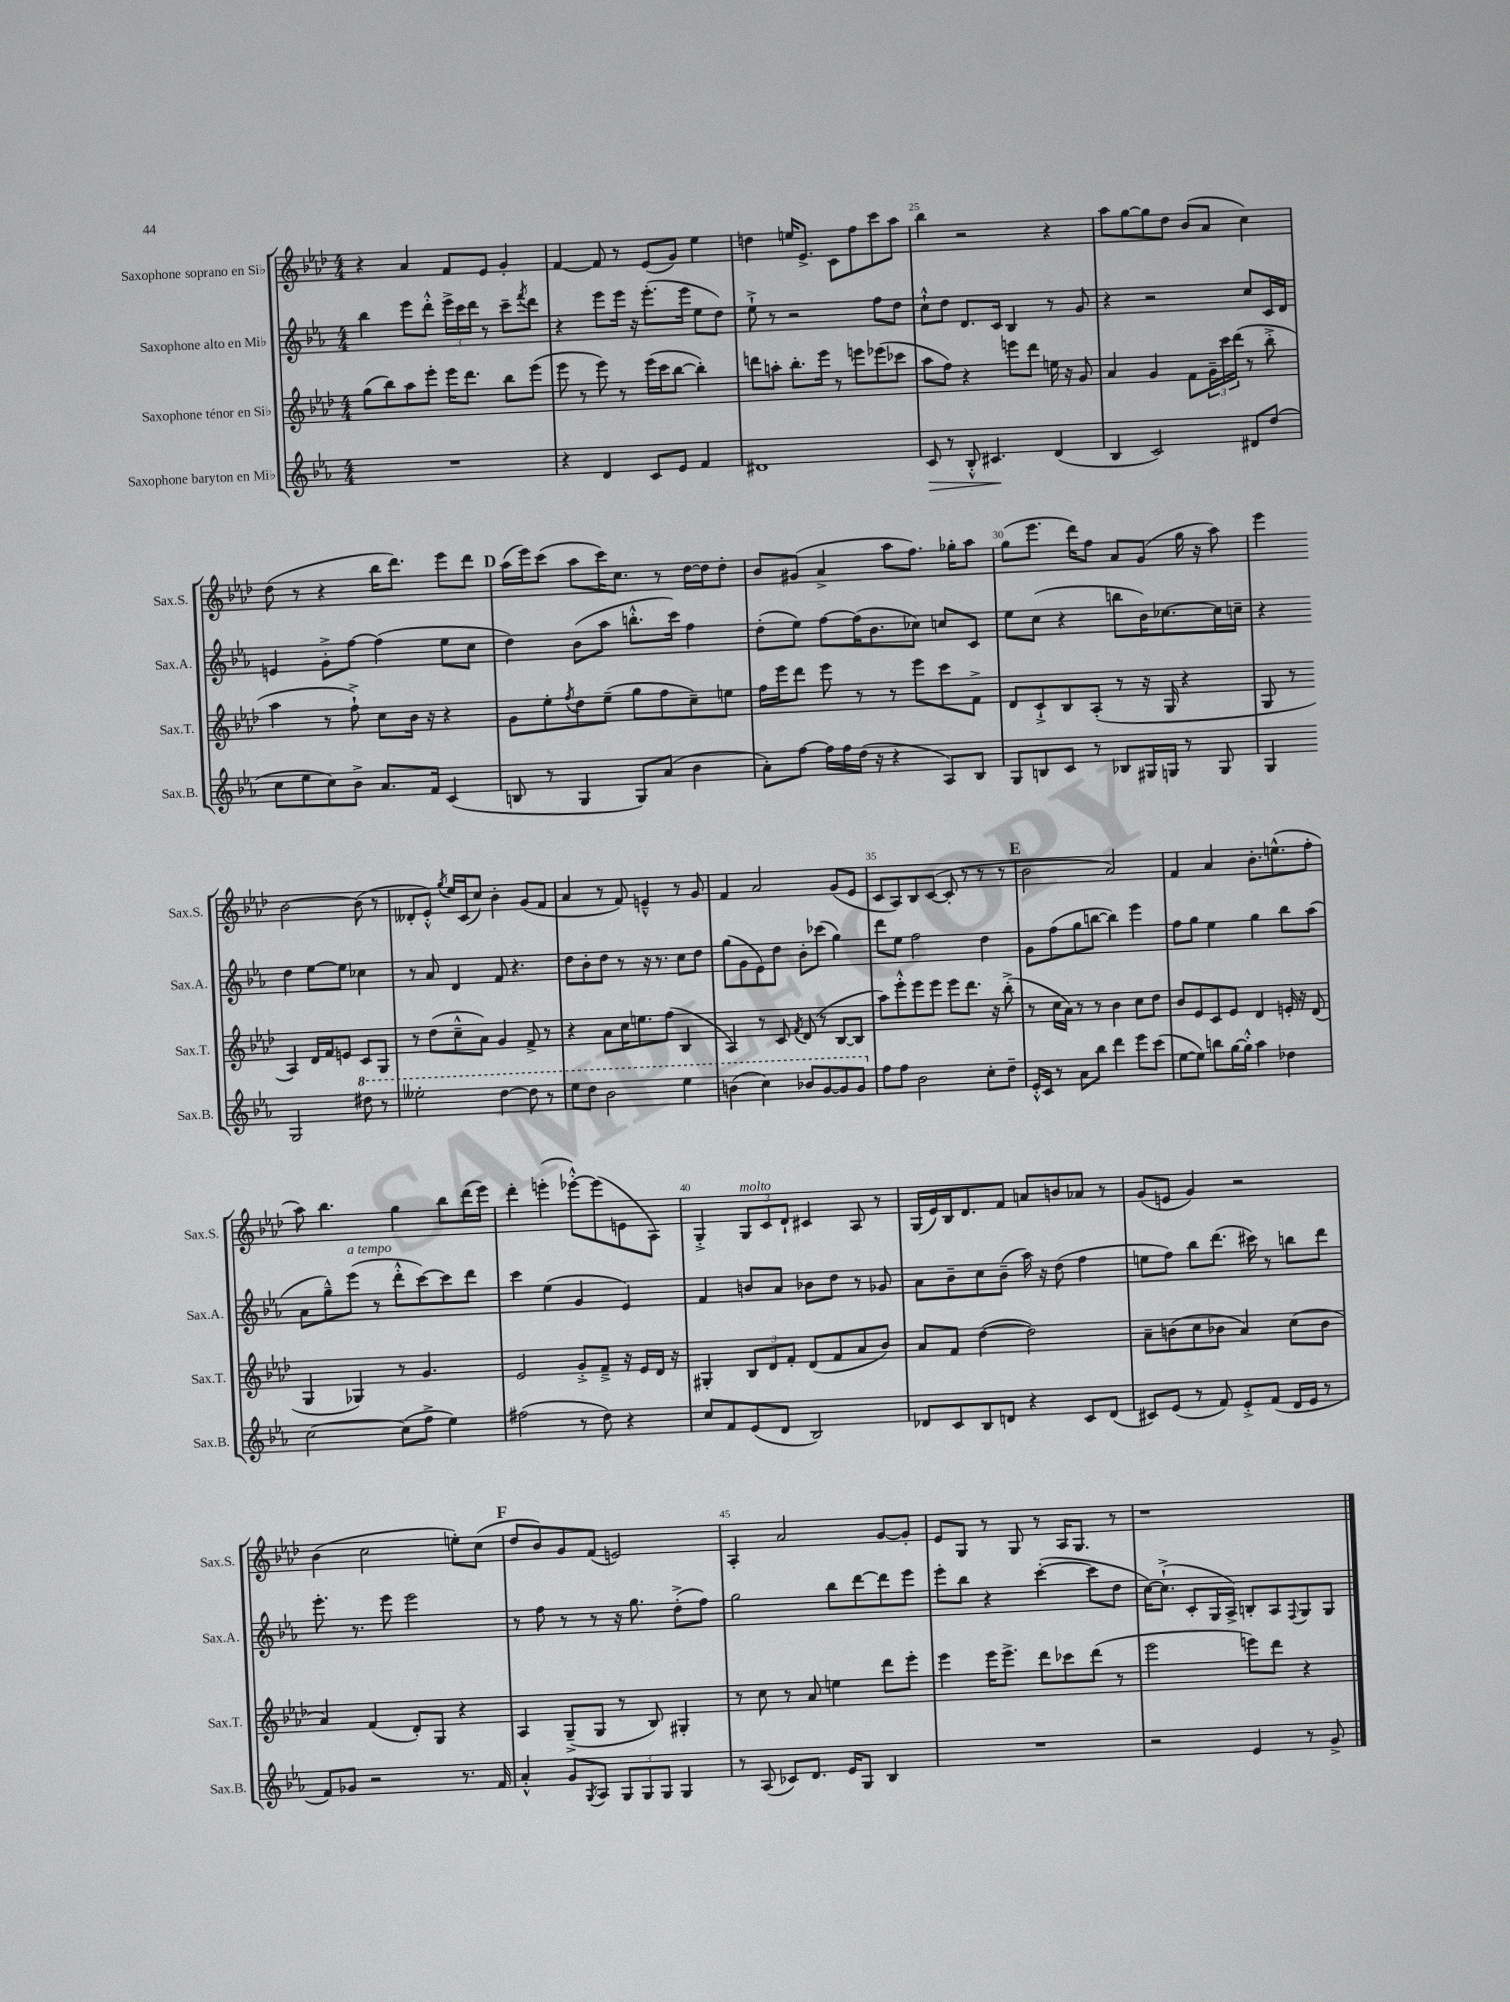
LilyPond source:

<<
\new StaffGroup <<
\new Staff = "s0" \with { instrumentName = "Saxophone soprano en Sib" shortInstrumentName = "Sax.S." } {
    \clef treble \key aes \major \numericTimeSignature \time 4/4
    r4 aes'4 f'8 ees'8 g'4-. |
    f'4~ f'8 r8 ees'8( g'8) ees''4 |
    d''4 e''16 ees'8.-> c'8 f''8 c'''8 aes''8 |
    bes''4 r2 r4 |
    aes''8 g''8~ g''8 des''8 bes'8( aes'8 c''4) |
    des''8( r8 r4 bes''16 des'''8.) ees'''8 des'''8 |
    \mark \markup { \bold "D" } aes''16( ees'''16) c'''8( aes''8 c'''16) c''8. r8 des''16~ des''16 des''8-. |
    bes'8 gis'8( aes'4-> aes''8 f''8.) ges''16-. aes''8 |
    g''8( ees'''8. des'''16) f''8 aes'8 g'8( g''16 r16 aes''8) |
    ees'''4 bes'2~ bes'8( r8 |
    deses'8-. ees'8-.-^) \acciaccatura { g''8 } ees''16 c'16( c''8) bes'4-. g'8( f'8 |
    aes'4 r8 f'8) e'4---^ r8 g'8 |
    f'4 aes'2 g'8( ees'8 |
    c'8 aes8) bes8 c'8~( c'8-. r8 r8 r8 |
    \mark \markup { \bold "E" } bes'2 aes'2) |
    f'4 aes'4 bes'8.-. e''8.-^( f''8-. |
    aes''8) bes''4. g''4 bes''8 des'''16( ees'''16) |
    des'''4-. e'''4-.( ees'''8~-.-^) ees'''8( e'8 aes8) |
    g4-.-> \tuplet 3/2 { g8^\markup { \italic "molto" } c'8 des'8-! } cis'4 aes8 r8 |
    g16( ees'16) bes16 des'8. f'8 a'8 b'8 aes'8 r8 |
    g'8( e'8 g'4) r2 |
    bes'4( c''2 e''8-.) c''8( |
    \mark \markup { \bold "F" } des''8 bes'8) g'8 f'8( e'2) |
    aes4-. aes'2 g'8~ g'8-. |
    ees'8 g8 r8 g8 r8 aes16 g8. r8 |
    r1 \bar "|." |
}
\new Staff = "s1" \with { instrumentName = "Saxophone alto en Mib" shortInstrumentName = "Sax.A." } {
    \clef treble \key ees \major \numericTimeSignature \time 4/4
    bes''4 ees'''8 d'''8-.-^ \tuplet 3/2 { ees'''16-> c'''16 d'''16 } r8 c'''8-- \acciaccatura { f'''8 } d'''8 |
    r4 ees'''8 ees'''16 r16 ees'''8.-.( ees'''16 ees''8 d''8) |
    ees''8-!-> r8 r2 f''8 d''8 |
    c''8-!-^ d''8 d'8. c'16 bes4 r8 g'8 |
    r4 r2 c''8 c'16 d'16 |
    e'4 g'8-.-> f''8~ f''4( ees''8 c''8 |
    \mark \markup { \bold "D" } d''4) bes'8( aes''8 b''8.-.-^ c'''16) f''4 |
    d''8-.( ees''8) f''8~ f''16( bes'8. ces''8) c''8 c'8 |
    ees''8 c''8( r4 b''8 bes'16) ces''8.~ ces''16 c''16-- |
    r4 d''4 ees''8~ ees''8 ces''4 |
    r8 aes'8 d'4 f'8 r4. |
    d''8 bes'8-. d''8 r8 r16 r8. c''8 d''8 |
    g''8( g'8 ees'8) d''8 bes'8-. ces'''8( g''4) |
    d'''8 ees''8 f''2 d''4 |
    \mark \markup { \bold "E" } g'8 f''8( g''8 b''8~ b''4) ees'''4 |
    f''8 g''8 ees''4 g''4 bes''8 aes''8( |
    aes'8 g''8---^) ees'''8^\markup { \italic "a tempo" }( r8 d'''8-.-^ c'''8~) c'''8 d'''8 |
    c'''4 ees''4( g'4 ees'4) |
    f'4 b'8 aes'8 bes'8 d''8 r8 ges'8 |
    aes'8 bes'8-- c''8 bes'8--( aes''16) r16 d''8( f''4 |
    e''8 f''8) bes''8 d'''8.( cis'''16) r8 b''8 d'''8 |
    ees'''8.-. r8. ees'''8 ees'''2 |
    \mark \markup { \bold "F" } r8 f''8 r8 r8 r16 g''8. d''8-.->( f''8) |
    g''2 bes''8 d'''8~ d'''8 ees'''8 |
    ees'''8-. bes''8 r4 c'''4~-.( c'''8 d''8 |
    c''16~) c''8.-!->( c'8-. g16 aes16->) b8-. aes8 \appoggiatura { f8 } g8 g8 \bar "|." |
}
\new Staff = "s2" \with { instrumentName = "Saxophone ténor en Sib" shortInstrumentName = "Sax.T." } {
    \clef treble \key aes \major \numericTimeSignature \time 4/4
    g''8( bes''8) aes''8 ees'''8-. ees'''16 des'''8. bes''8 ees'''8( |
    ees'''8 r8 ees'''8) r8 ees'''16( c'''16 bes''8~ bes''4-.) |
    d'''8 a''8-. bes''8.-. ees'''16 r8 e'''8 ees'''8( ces'''8 |
    aes''8 f''8) r4 e'''8 des'''8 e''16 r16 g'8 |
    aes'4 g'4 f'8 \tuplet 3/2 { g'16-- c'''16 des'''16( } r8 bes''8-.-> |
    aes''4 r8 f''8-!->) c''8 bes'16 r16 r4 |
    \mark \markup { \bold "D" } g'8 ees''8-. \acciaccatura { f''8 } des''8 ees''8--( g''8 f''8 c''8--) e''8 |
    f''16 ees'''16 des'''8 ees'''8 r8 r8 ees'''8 c'''8 f'8-> |
    des'8 c'8-!-> bes8 aes8-.( r8 r16 g16 r4 |
    g8 r8 aes4) des'16 f'16 e'8 c'8 g8 |
    r8 des''8( c''8---^ aes'8) g'4 f'8-> r8 |
    r4 aes'8 c''16 e''8. f''8( bes4 |
    aes4) r8 c'8 \acciaccatura { f'8 } des'8( r8 bes8~ bes8 |
    aes''8) ees'''8-.-^ ees'''8 ees'''8 ees'''8 des'''8. r16 bes''8-.->( |
    \mark \markup { \bold "E" } r8 c''16 aes'16) r8 r8 bes'4 c''8 des''8 |
    bes'8 ees'8 c'8 ees'8 des'4 e'16-. r16 des'8( |
    g4 ges4) r8 g'4. |
    ees'2 g'8-.-> f'8---> r16 ees'16 des'16 r16 |
    gis4-. \tuplet 3/2 { bes8 des'8 f'8-. } des'8( f'8 aes'8 bes'8) |
    aes'8 f'8 des''4~( des''2) |
    aes'8-- b'8( c''8 bes'8 aes'4) c''8( bes'8 |
    aes'4) f'4( des'8-.) g8 r4 |
    \mark \markup { \bold "F" } aes4 g8--->( g8 r8 bes8) gis4-. |
    r8 c''8 r8 aes'8 e''4 des'''8 ees'''8-. |
    ees'''4 ees'''16 ees'''8.-> des'''8 ces'''8 des'''8( r8 |
    ees'''2 e'''8) des'''8 r4 \bar "|." |
}
\new Staff = "s3" \with { instrumentName = "Saxophone baryton en Mib" shortInstrumentName = "Sax.B." } {
    \clef treble \key ees \major \numericTimeSignature \time 4/4
    R1 |
    r4 d'4 c'8 ees'8 f'4 |
    dis'1 |
    c'8\> r8 bes8-.-^ cis'4.\! d'4( |
    bes4 c'2) dis'8 d''8( |
    c''8 ees''8 c''8) bes'8-> aes'8. f'16 c'4( |
    \mark \markup { \bold "D" } b8 r8 g4 g8) aes'8( bes'4 |
    aes'8-.) f''8~ f''16 f''16 d''16( r16 r4 aes8) bes8 |
    g8 b8 c'8 r8 bes8 gis16 g16 r8 g8 |
    g4 g2 \ottava #1 dis'''8 r8 |
    eeses'''2-. d'''4~ d'''8 r8 |
    ees'''8 d'''8 bes''2 ees'''4 |
    b''4( c'''4) bes''8 g''8~ g''8 g''8 \ottava #0 |
    f''8 f''8 bes'2 c''8-. d''8-- |
    \mark \markup { \bold "E" } ees'16-.-^ c'16 r8 aes'8 bes''8 d'''4 ees'''8 c'''8( |
    ees''8~ ees''8) b''8 g''16~ g''16-.-^ aes''4 des''4 |
    c''2~ c''8( f''8-> ees''4) |
    fis''2( r8 d''8) r4 |
    c''8 f'8 ees'8( d'8 bes2) |
    des'8 c'8 bes8 d'8 r4 c'8 d'8( |
    cis'8) ees'8( r8 f'8) ees'8-.-> f'8( d'16 ees'16 r8 |
    f'8) ges'8 r2 r8. f'16 |
    \mark \markup { \bold "F" } aes'4-.-^ g'8 \acciaccatura { g8 } aes8 \tuplet 3/2 { g8 g8 g8 } g4 |
    r8 aes8( ces'8) d'8. ees'16 g8 bes4 |
    R1 |
    r2 ees'4 r8 g'8-> \bar "|." |
}
>>
>>
\layout { \context { \Score currentBarNumber = #22 \override BarNumber.break-visibility = ##(#f #t #t) barNumberVisibility = #(every-nth-bar-number-visible 5) } }
